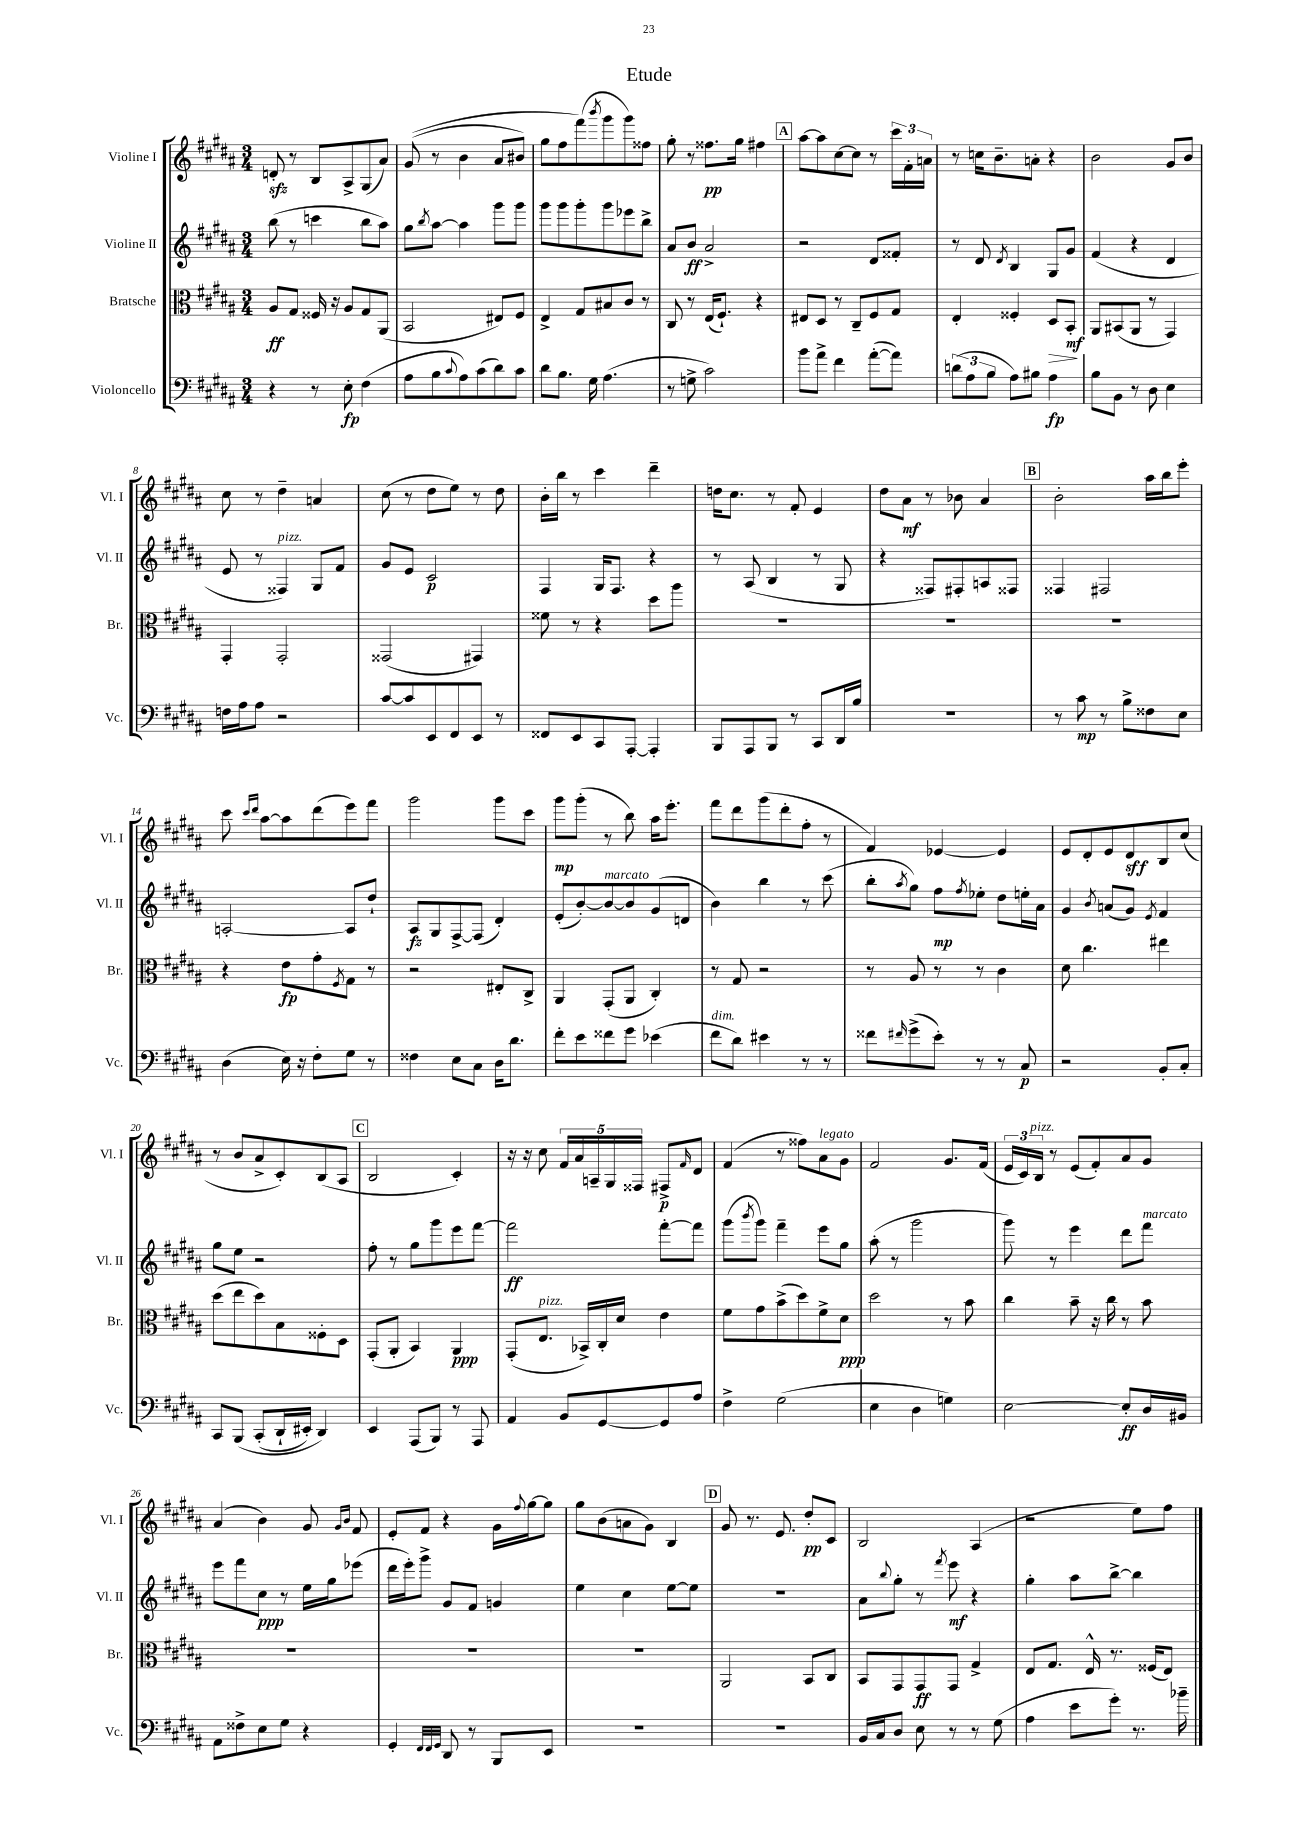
\header { title = "Etude" }
<<
\new StaffGroup <<
\new Staff = "s0" \with { instrumentName = "Violine I" shortInstrumentName = "Vl. I" } {
    \clef treble \key b \major \numericTimeSignature \time 3/4
    d'8-.\sfz r8 b8 ais8-> gis8( ais'8) |
    gis'8(\( r8 b'4 ais'8 bis'8) |
    gis''8 fis''8 fis'''8(\) \acciaccatura { b'''8 } gis'''8 gis'''8) fisis''8 |
    gis''8-. r8 fisis''8.\pp gis''16 fis''4 |
    \mark \markup { \box "A" } ais''8~ ais''8 cis''8~ cis''8 r8 \tuplet 3/2 { cis'''16 fis'16-. a'16 } |
    r8 c''16 b'8.-- a'8-. r4 |
    b'2 gis'8 b'8 |
    cis''8 r8 dis''4-- a'4 |
    cis''8( r8 dis''8 e''8) r8 dis''8 |
    b'16-. b''16 r8 cis'''4 dis'''4-- |
    d''16 cis''8. r8 fis'8-. e'4 |
    dis''8 ais'8\mf r8 bes'8 ais'4 |
    \mark \markup { \box "B" } b'2-. ais''16 b''16 e'''8-. |
    cis'''8 \grace { cis'''16 dis'''16 } ais''8~ ais''8 dis'''8( e'''8) fis'''8 |
    gis'''2 gis'''8 cis'''8 |
    gis'''8\mp gis'''8-.( r8 b''8) ais''16 e'''8.-. |
    fis'''8 dis'''8 gis'''8( dis'''8-. fis''8-. r8 |
    fis'4) ees'4~ ees'4 |
    e'8 dis'8-. e'8 dis'8\sff b8 cis''8( |
    r8 b'8 ais'8-> cis'8-.) b8( ais8 |
    \mark \markup { \box "C" } b2 cis'4-.) |
    r16 r16 cis''8 \tuplet 5/4 { fis'16 ais'16 a16-- gis16 fisis16 } fis8->\p \grace { fis'16 } dis'8 |
    fis'4( r8 fisis''8) ais'8^\markup { \italic "legato" } gis'8 |
    fis'2 gis'8. fis'16( |
    \tuplet 3/2 { e'16 cis'16) b16^\markup { \italic "pizz." } } r8 e'8( fis'8-.) ais'8 gis'8 |
    ais'4( b'4) gis'8 \grace { gis'16 b'16 } fis'8 |
    e'8-. fis'8 r4 gis'16 \appoggiatura { fis''8 } gis''16~ gis''8 |
    gis''8 b'8( a'8 gis'8) b4 |
    \mark \markup { \box "D" } gis'8 r8. e'8. dis''8-.\pp cis'8 |
    b2 ais4( |
    r2 e''8) fis''8 \bar "|." |
}
\new Staff = "s1" \with { instrumentName = "Violine II" shortInstrumentName = "Vl. II" } {
    \clef treble \key b \major \numericTimeSignature \time 3/4
    b''8( r8 c'''4 b''8 ais''8) |
    gis''8 \acciaccatura { b''8 } ais''8~ ais''4 gis'''8 gis'''8 |
    gis'''8 gis'''8 gis'''8-. gis'''8 ees'''8 b''8-> |
    ais'8 b'8\ff ais'2-> |
    \mark \markup { \box "A" } r2 dis'8 fisis'8-. |
    r8 dis'8 \acciaccatura { dis'8 } b4 gis8 gis'8 |
    fis'4( r4 dis'4 |
    e'8 r8 fisis4^\markup { \italic "pizz." }) gis8 fis'8 |
    gis'8 e'8 cis'2\p |
    fis4 gis16 fis8. r4 |
    r8 ais8( b4 r8 gis8 |
    r4 fisis8) fis8-. a8 fisis8 |
    \mark \markup { \box "B" } fisis4 fis2 |
    a2~-. a8 dis''8-! |
    ais8\fz gis8 fis8~-> fis8( dis'4-.) |
    e'8-.( b'8~-.) b'8~^\markup { \italic "marcato" } b'8 gis'8( d'8 |
    b'4) b''4 r8 cis'''8( |
    b''8-. \acciaccatura { ais''8 } gis''8) fis''8\mp \acciaccatura { fis''8 } ees''8-. dis''8 e''16-. ais'16 |
    gis'4 \acciaccatura { b'8 } a'8( gis'8) \acciaccatura { e'8 } fis'4 |
    gis''8 e''8 r2 |
    \mark \markup { \box "C" } fis''8-. r8 gis''8 gis'''8 e'''8 fis'''8~ |
    fis'''2\ff fis'''8~-. fis'''8 |
    gis'''8( \acciaccatura { b'''8 } gis'''8) fis'''4-- e'''8 gis''8 |
    ais''8-.( r8 gis'''2 |
    gis'''8) r8 e'''4 dis'''8 fis'''8^\markup { \italic "marcato" } |
    e'''8 fis'''8 cis''8\ppp r8 e''16 gis''16 ees'''8( |
    dis'''16 e'''16-.) gis'''8-> gis'8 fis'8 g'4 |
    e''4 cis''4 e''8~ e''8 |
    \mark \markup { \box "D" } R2. |
    ais'8 \appoggiatura { b''8 } gis''8-. r8 \acciaccatura { fis'''8 } e'''8\mf r4 |
    gis''4-. ais''8 b''8~-> b''4 \bar "|." |
}
\new Staff = "s2" \with { instrumentName = "Bratsche" shortInstrumentName = "Br." } {
    \clef alto \key b \major \numericTimeSignature \time 3/4
    ais8\ff gis8 fisis16 r16 ais8 gis8 ais,8( |
    b,2 eis8) fis8 |
    e4-> gis8 bis8 cis'8 r8 |
    cis8 r8 e16( fis8.-!) r4 |
    \mark \markup { \box "A" } eis8 dis8 r8 cis8-- fis8 gis8 |
    e4-. fisis4-. dis8\> b,8-.\mf\! |
    ais,8 bis,8( ais,8 r8 gis,4) |
    gis,4-. gis,2-. |
    gisis,2( gis,4) |
    fisis'8 r8 r4 dis''8 ais''8 |
    R2. |
    R2. |
    \mark \markup { \box "B" } R2. |
    r4 e'8\fp gis'8-. \acciaccatura { fis8 } gis8 r8 |
    r2 eis8-. cis8-> |
    ais,4 gis,8-.( ais,8 cis4-.) |
    r8 gis8 r2 |
    r8 ais8 r8 r8 cis'4 |
    dis'8 cis''4. eis''4 |
    dis''8( e''8 dis''8) b8 fisis8-. dis8 |
    \mark \markup { \box "C" } gis,8-.( ais,8-. b,4) ais,4\ppp |
    gis,8-.( e8.^\markup { \italic "pizz." } bes,16->) cis16-. dis'16 e'4 |
    fis'8 gis'8 b'8->( dis''8) fis'8-> dis'8\ppp |
    dis''2 r8 b'8 |
    cis''4 b'8-- r16 cis''16 r8 b'8 |
    R2. |
    R2. |
    R2. |
    \mark \markup { \box "D" } ais,2 b,8 cis8 |
    b,8 gis,8 gis,8\ff gis,8 gis4-> |
    e8 gis8. e16-^ r8. fisis16( e8) \bar "|." |
}
\new Staff = "s3" \with { instrumentName = "Violoncello" shortInstrumentName = "Vc." } {
    \clef bass \key b \major \numericTimeSignature \time 3/4
    r4 r8 e8-.\fp fis4( |
    ais8 b8 \appoggiatura { cis'8 } ais8) cis'8( dis'8) cis'8 |
    dis'8 b8. gis16 ais4.( |
    r8 g8-> cis'2) |
    \mark \markup { \box "A" } b'8 ais'8-> fis'4 ais'8~-.( ais'8) |
    \tuplet 3/2 { d'8( ais8 b8 } ais8) bis8 ais4\fp |
    b8 b,8 r8 dis8 e4 |
    f16 ais16 ais8 r2 |
    cis'8~ cis'8 e,8 fis,8 e,8 r8 |
    fisis,8 e,8 cis,8 ais,,8~-. ais,,4-. |
    b,,8 ais,,8 b,,8 r8 cis,8 dis,16 b16 |
    R2. |
    \mark \markup { \box "B" } r8 cis'8\mp r8 b8-> fisis8 e8 |
    dis4( e16) r16 fis8-. gis8 r8 |
    fisis4 e8 cis8 dis16 dis'8. |
    fis'8-. e'8 fisis'8 gis'8 ees'4( |
    fis'8^\markup { \italic "dim." } dis'8) eis'4 r8 r8 |
    fisis'8 \grace { fis'16 } gis'8->( e'8-.) r8 r8 cis8\p |
    r2 b,8-. cis8-. |
    cis,8 b,,8\( cis,8-.( dis,16-! eis,16-.) dis,4\) |
    \mark \markup { \box "C" } e,4 ais,,8( b,,8) r8 ais,,8 |
    ais,4 b,8 gis,8~ gis,8 ais8 |
    fis4-> gis2( |
    e4 dis4 g4) |
    e2~ e8-.\ff dis16 bis,16 |
    ais,8 fisis8-> e8 gis8 r4 |
    gis,4-. \grace { fis,32 fis,32 gis,32 } dis,8 r8 b,,8 e,8 |
    R2. |
    \mark \markup { \box "D" } R2. |
    b,16 cis16 dis8 e8 r8 r8 gis8( |
    ais4 e'8 gis'8-.) r8. bes'16-- \bar "|." |
}
>>
>>
